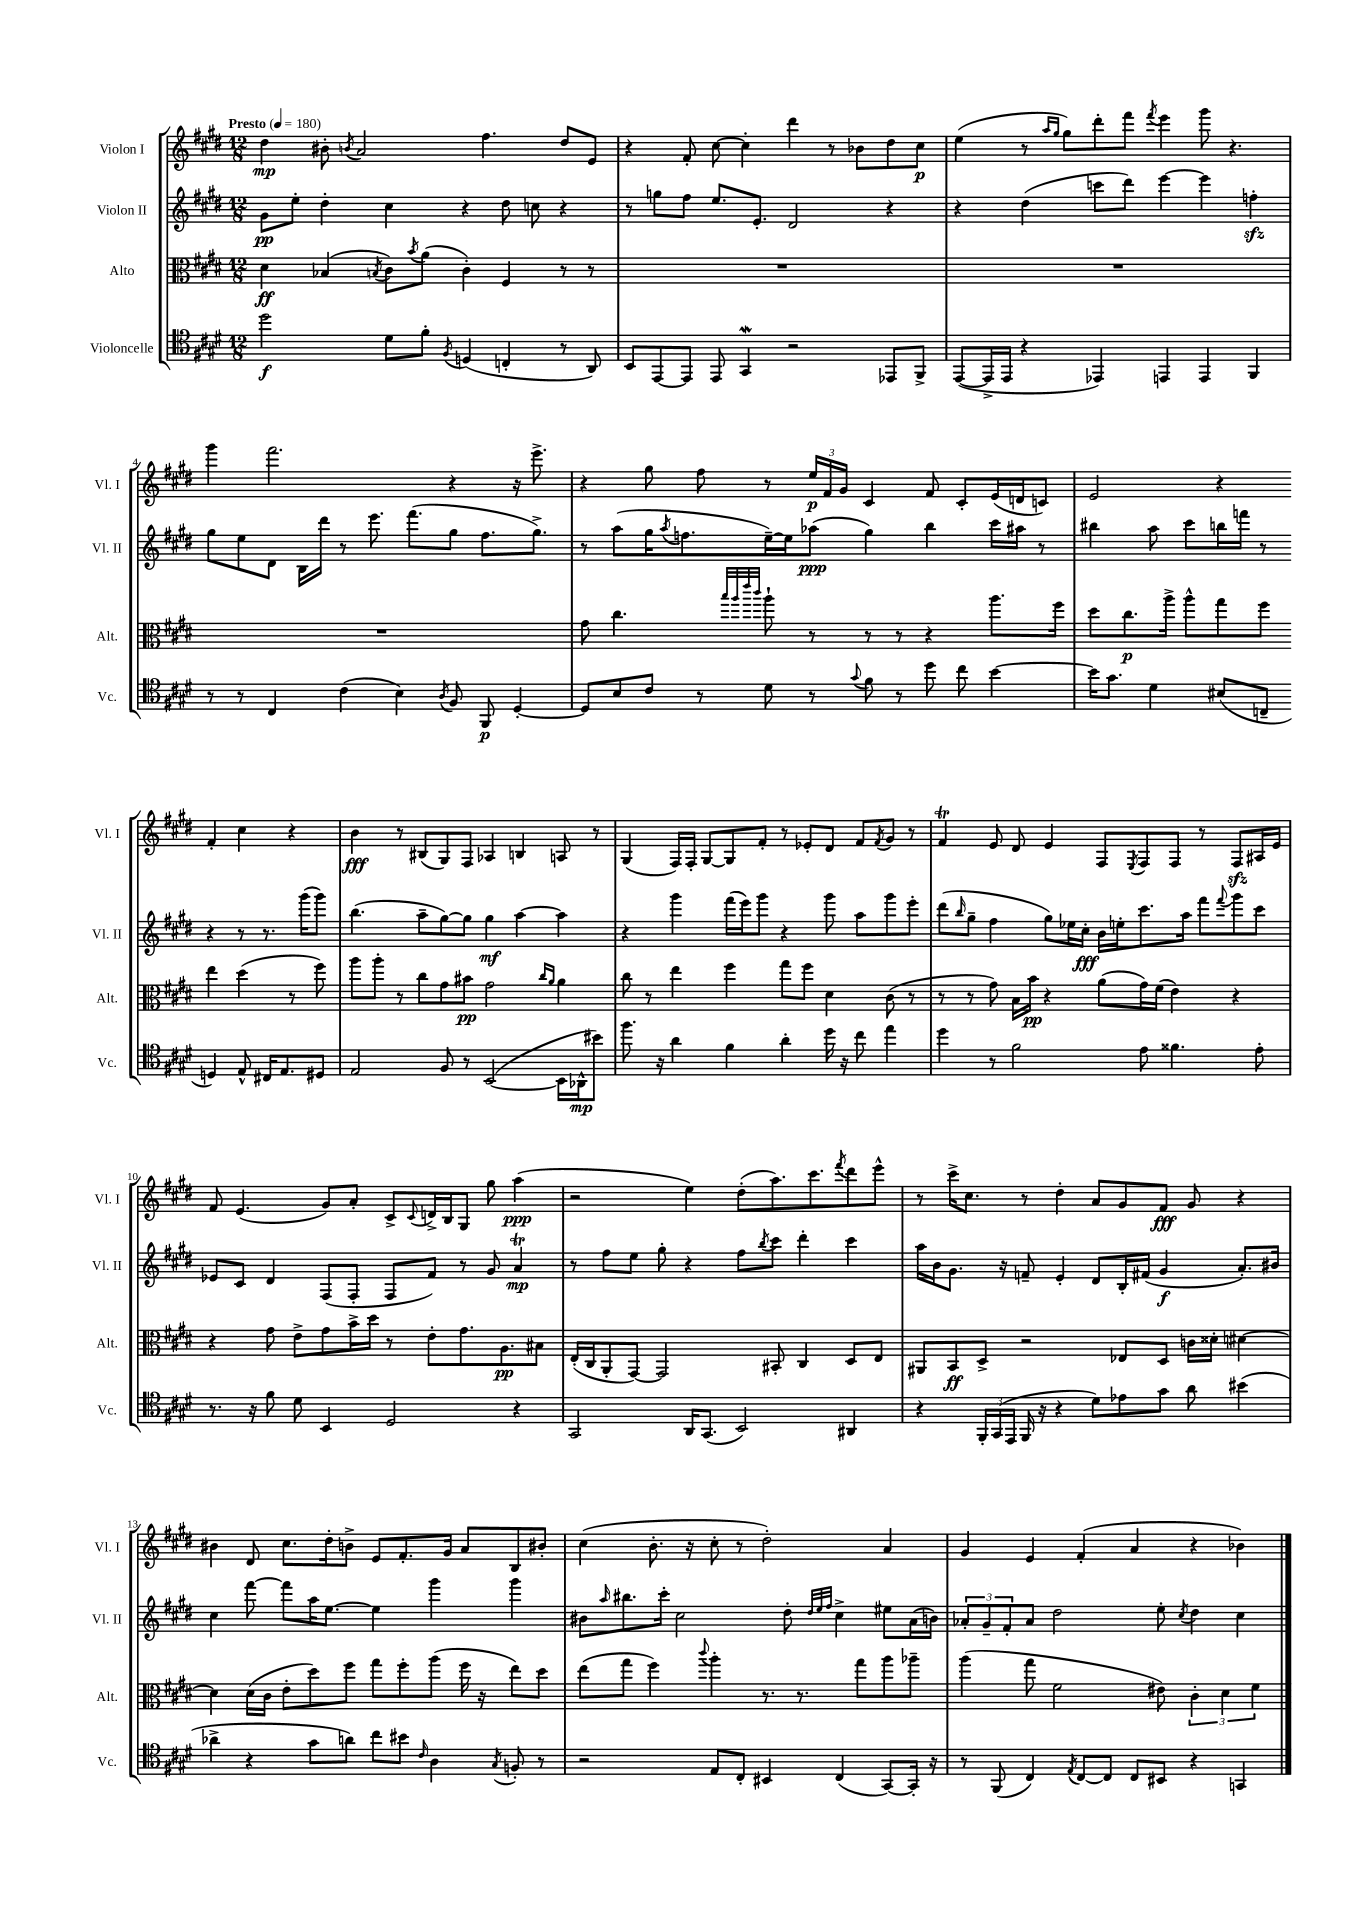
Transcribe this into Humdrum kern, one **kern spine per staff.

**kern	**kern	**kern	**kern
*staff4	*staff3	*staff2	*staff1
*clefC4	*clefC3	*clefG2	*clefG2
*k[f#c#g#d#]	*k[f#c#g#d#]	*k[f#c#g#d#]	*k[f#c#g#d#]
*M12/8	*M12/8	*M12/8	*M12/8
*MM180	*MM180	*MM180	*MM180
2dd#	4d#	8g#	4dd#
.	.	8ee'	.
.	(4B-	4dd#'	8b#'
.	.	.	8qb
.	.	.	2a
.	8qB	.	.
8d#	8c#)	4cc#	.
.	8qb	.	.
8f#'	(8a	.	.
8qF#	.	.	.
(4D	4c#')	4r	.
.	.	.	4.ff#
4C'	4F#	8dd#	.
.	.	8cc	.
8r	8r	4r	8dd#
8AA)	8r	.	8e
=	=	=	=
8BB	1.r	8r	4r
[8EE	.	8gg	.
8EE]	.	8ff#	8f#'
8EE	.	8.ee	[8cc#
4GG#	.	.	4cc#']
.	.	8.e'	.
2r	.	2d#	4ddd#
.	.	.	8r
.	.	.	8b-
8EE-	.	4r	8dd#
8FF#^	.	.	8cc#
=	=	=	=
([8EE	1.r	4r	(4ee
16EE^]	.	.	.
16EE	.	.	.
4r	.	(4dd#	8r
.	.	.	16qqaa
.	.	.	16qqgg#
.	.	.	8gg#)
4EE-)	.	8ccc	8ddd#'
.	.	8ddd#)	8fff#
.	.	.	8qfff#
4EE	.	[4eee	4eee
4EE	.	4eee]	8ggg#
.	.	.	4.r
4FF#	.	4ff'	.
=	=	=	=
8r	1.r	8gg#	4ggg#
8r	.	8ee	.
4C#	.	8d#	2.fff#
.	.	16B	.
.	.	16ddd#	.
(4c#	.	8r	.
.	.	8.eee	.
4B)	.	.	.
.	.	(8.fff#	.
8qA	.	.	.
8F#	.	8gg#	4r
8FF#	.	8.ff#	.
[4D#'	.	.	16r
.	.	8.gg#^)	8.eee^
=	=	=	=
8D#]	8g#	8r	4r
8B	4.cc#	(8aa	.
8c#	.	16gg#	8gg#
.	.	8qaa	.
.	.	8.ff	.
8r	.	.	8ff#
.	32qqbb	.	.
.	32qqaa	.	.
.	32qqeee	.	.
.	32qqccc#	.	.
8d#	8aa`	[16ee~)	8r
.	.	16ee]	.
8r	8r	(8aa-	24ee
.	.	.	24f#
.	.	.	24g#
8qqg#	.	.	.
8f#	8r	4gg#)	4c#
8r	8r	.	.
8dd#	4r	4bb	8f#
8cc#	.	.	8c#'
[4b	8.aa	16ccc#	(16e
.	.	16aa#	16d
.	.	8r	8c)
.	16ff#	.	.
=	=	=	=
16b]	8dd#	4bb#	2e
8.g#	.	.	.
.	8.cc#	.	.
4d#	.	8aa	.
.	16aa^	.	.
.	8aa^^	8ccc#	.
(8B#	8gg#	16bb	4r
.	.	16fff	.
8C~	8ff#	8r	.
4D)	4ee	4r	4f#'
8E^^	(4dd#	8r	4cc#
16C#	.	8.r	.
8.E	.	.	.
.	8r	.	4r
.	.	(16ggg#	.
8D#	8ff#)	8ggg#)	.
=	=	=	=
2E	8aa	(4.bb	4b
.	8aa'	.	.
.	8r	.	8r
.	8cc#	8aa~	(8B#
8F#	8g#	[8gg#)	8G#)
8r	8b#	8gg#]	8F#
([2BB	2g#	4gg#	4A-
.	.	[4aa	4B
.	16qqcc#	.	.
.	16qqa	.	.
16BB]	4a	4aa]	8A
16AA-^^	.	.	.
8b#)	.	.	8r
=	=	=	=
8.ff#	8cc#	4r	(4G#
.	8r	.	.
16r	.	.	.
4a	4ee	4ggg#	16F#)
.	.	.	16F#'
.	.	.	[8G#
4f#	4ff#	(16fff#	8G#]
.	.	16eee)	.
.	.	8ggg#	8f#'
4a'	8gg#	4r	8r
.	8ff#	.	8e-'
16dd#	4d#	8ggg#	8d#
16r	.	.	.
8cc#	.	8aa	8f#
.	.	.	8qf#
4ee	(8c#	8ggg#	8g#
.	8r	8eee'	8r
=	=	=	=
4dd#	8r	(8ddd#	4f#
.	.	16qqbb	.
.	8r	8gg#~	.
8r	8g#)	4ff#	8e
2f#	16B	.	8d#
.	16b	.	.
.	4r	8gg#)	4e
.	.	16ee-	.
.	.	16cc#'	.
.	(8a	16b	8F#
.	.	16ee'	.
.	.	.	8qE
8e	16g#)	8.ccc#	8F#
.	(16f#	.	.
4.f##	4e)	.	8F#
.	.	16aa	.
.	.	8fff#	8r
.	.	8qqfff#	.
.	4r	8ggg#	8F#
8e'	.	8ccc#	16A#
.	.	.	16e
=	=	=	=
8.r	4r	8e-	8f#
.	.	8c#	(4.e
16r	.	.	.
8f#	8g#	4d#	.
8d#	8e^	.	.
4BB	8g#	(8F#	8g#)
.	16b^	8F#'	8a'
.	16dd#	.	.
2D#	8r	8F#	8c#^
.	.	.	8qqc#
.	8e'	8f#)	16d^
.	.	.	16B
.	8.g#	8r	8G#
.	.	8g#	8gg#
.	8.A	.	.
4r	.	4a	(4aa
.	8B#	.	.
=	=	=	=
2GG#	(16E'	8r	2r
.	16C#	.	.
.	8AA'	8ff#	.
.	[8GG#)	8ee	.
.	2GG#]	8gg#'	.
16AA	.	4r	4ee)
(8.GG#	.	.	.
2BB)	.	8ff#	(8dd#'
.	.	8qbb	.
.	8BB#'	8ccc#	8.aa)
.	4C#	4ddd#'	.
.	.	.	8.ccc#
.	.	.	8qfff#
4AA#	8D#	4ccc#	8ddd#
.	8E	.	8eee^^
=	=	=	=
4r	8AA#	16aa	8r
.	.	16b	.
.	8BB	8.g#	16ccc#^
.	.	.	8.cc#
24FF#'	8D#^	.	.
(24GG#	.	.	.
.	.	16r	.
24EE	.	.	.
16FF#	2r	8f~	8r
16r	.	.	.
4r	.	4e'	4dd#'
8d#)	.	8d#	8a
8e-	8E-	16B'	8g#
.	.	(16f#	.
8g#	8D#	4g#	8f#
8a	16c	.	8g#
.	16d##'	.	.
(4b#	[4d#	8.a')	4r
.	.	16b#	.
=	=	=	=
4a-^	4d#]	4cc#	4b#
4r	(16d#	[8fff#	8d#
.	16c#	.	.
.	8e'	8fff#]	8.cc#
8g#	8dd#)	16aa	.
.	.	[8.ee	16dd#'
8a)	8ff#	.	8b^
8cc#	8gg#	4ee]	8e
8b#	8ff#'	.	8.f#'
16qqc#	.	.	.
4A	(8aa	4ggg#	.
.	.	.	16g#
.	16ff#	.	8a
.	16r	.	.
8qG#	.	.	.
8F'	8ee)	4ggg#	8B
8r	8dd#	.	8b#'
=	=	=	=
2r	(8ee	8b#	(4cc#
.	.	16qqaa	.
.	8gg#	8.bb#	.
.	4ff#)	.	8.b'
.	.	16ccc#'	.
.	.	2cc#	.
.	.	.	16r
.	8qqccc#	.	.
8E	4aa'	.	8cc#'
8C#'	.	.	8r
4BB#	8.r	.	2dd#')
.	.	8dd#'	.
.	8.r	.	.
.	.	32qqdd#	.
.	.	32qqee	.
.	.	32qqff#	.
(4C#	.	4cc#^	.
.	8gg#	.	.
[8GG#)	8aa	8ee#	4a
16GG#']	8aa-~	(16a	.
16r	.	16b)	.
=	=	=	=
8r	(4aa	12a-'	4g#
.	.	12g#~	.
(8FF#	.	.	.
.	.	12f#'	.
4C#)	8gg#	8a-	4e
.	2f#	2dd#	.
8qE	.	.	.
[8C#	.	.	(4f#'
8C#]	.	.	.
8C#	.	.	4a
8BB#	8e#)	8ee'	.
.	.	8qcc#	.
4r	6c#'	4dd#	4r
.	6d#	.	.
4GG	.	4cc#	4b-)
.	6f#	.	.
==	==	==	==
*-	*-	*-	*-
